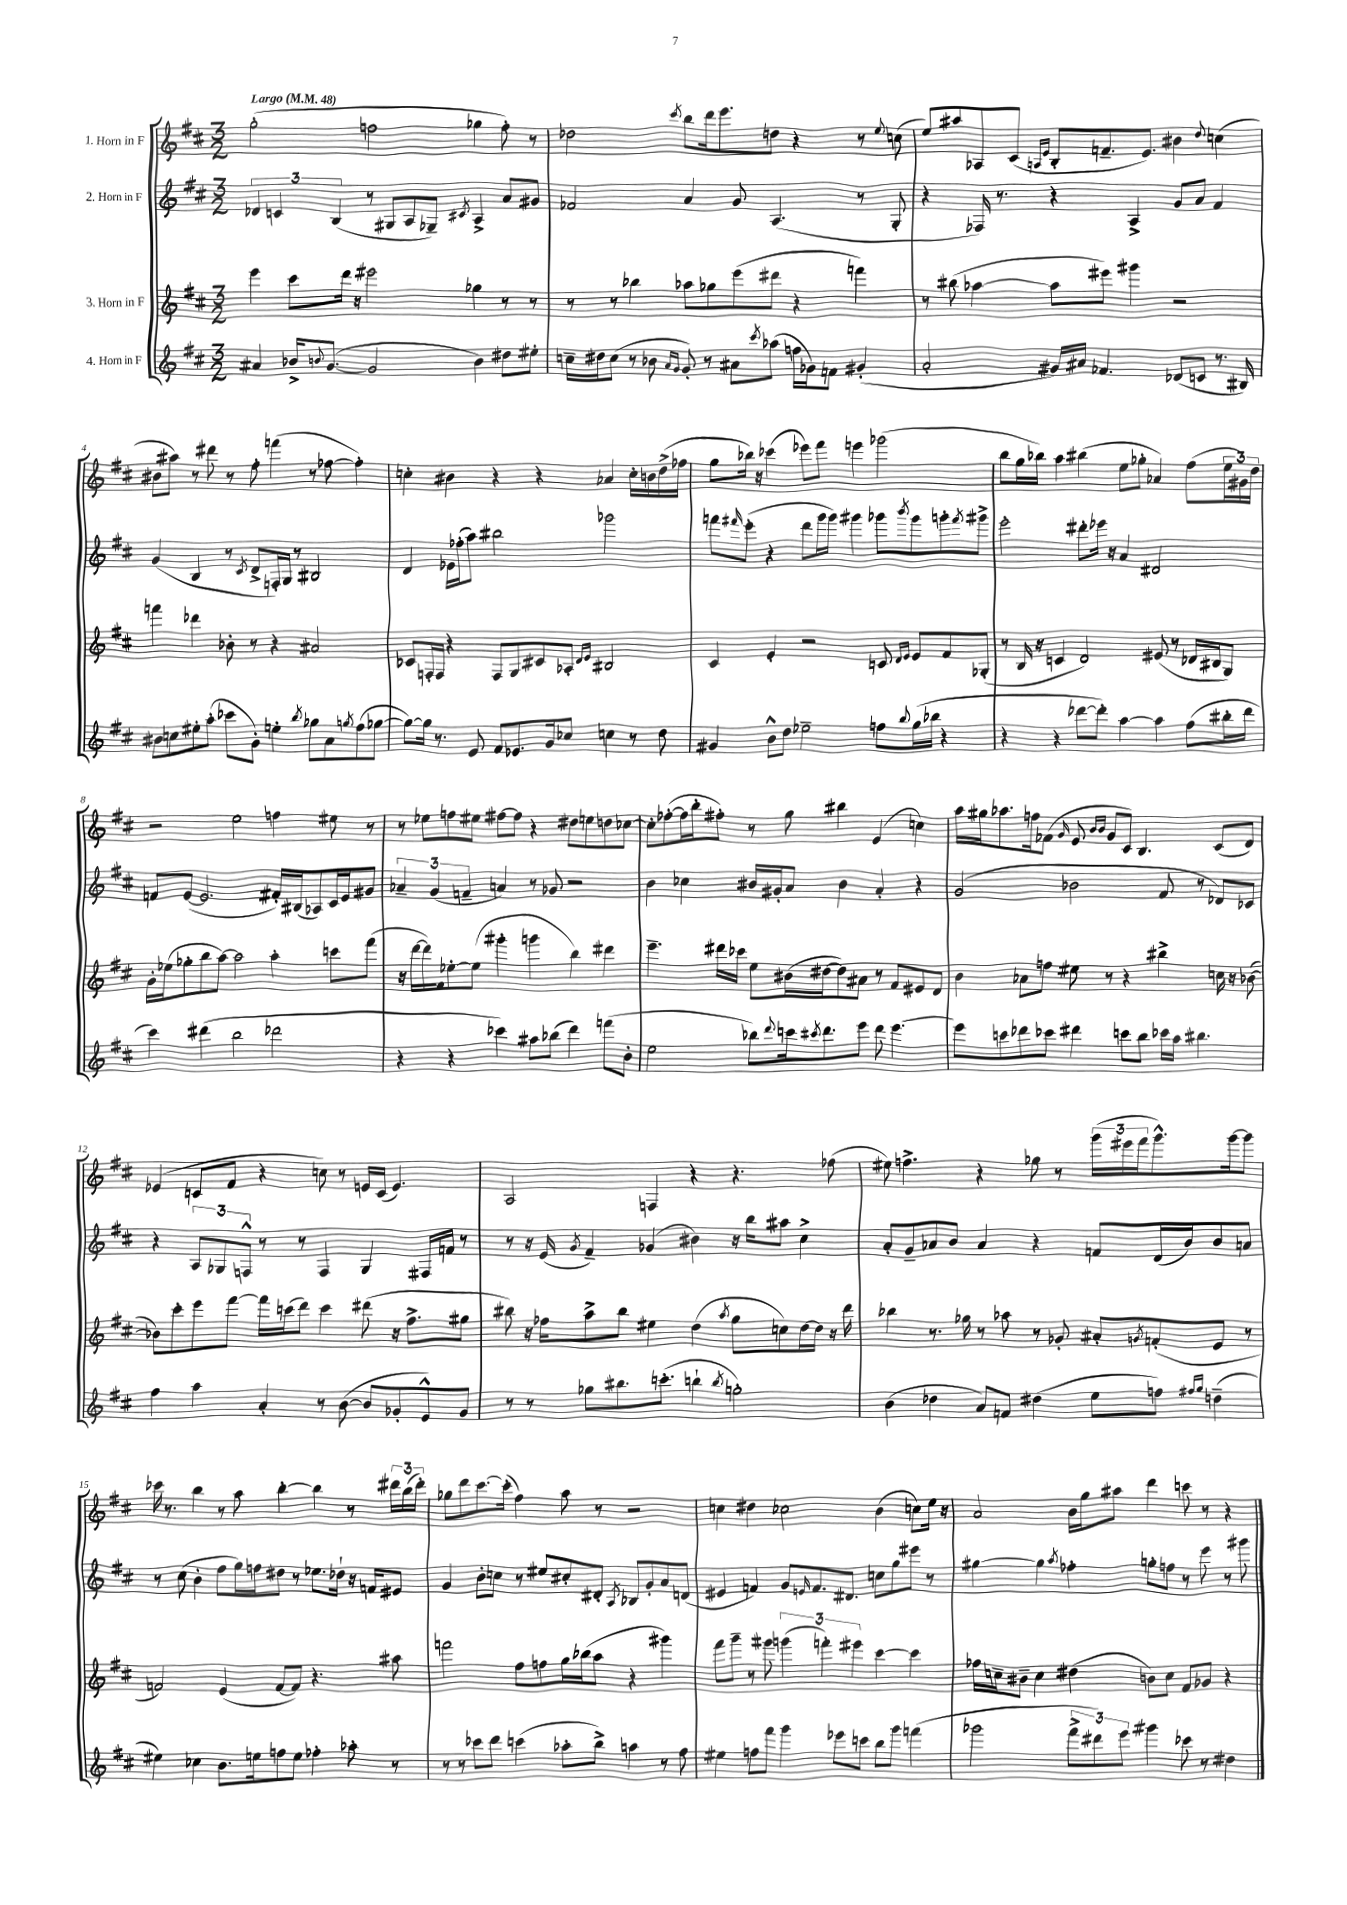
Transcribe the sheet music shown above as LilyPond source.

<<
\new StaffGroup <<
\new Staff = "s0" \with { instrumentName = "1. Horn in F" } {
    \clef treble \key d \major \numericTimeSignature \time 3/2 \tempo "Largo" 4 = 48
    g''2-.( f''2 ges''4 f''8-.) r8 |
    des''2 \acciaccatura { cis'''8 } b''8 d'''16 e'''8. d''8 r4 r8 \appoggiatura { e''8 } c''8( |
    e''8) ais''8 aes8 cis'8( \grace { a16 e'16 } b8-. f'8.-- e'8.) bis'4 \appoggiatura { d''8 } c''4( |
    bis'8 ais''8) r8 dis'''8 r8 fis''8-. f'''4( r8 fes''8~ fes''4-.) |
    c''4-. bis'4 r4 r4 aes'4 c''16-. b'16 d''16->( fes''16 |
    g''8 bes''16) r16 ces'''4( ees'''8) fis'''8 e'''4 ges'''2( |
    b''8 g''16 bes''16) a''4 bis''4( e''8 ges''8-. aes'4) fis''8( \tuplet 3/2 { e''16 gis'16) d''16 } |
    r2 e''2 f''4 eis''8 r8 |
    r8 ees''8 f''8 eis''8 fis''8~ fis''8 r4 dis''8 e''8 d''8 ces''8~ |
    ces''8-. fes''8~-.( fes''16 b''16-. fis''8-.) r8 g''8 bis''4 e'4( c''4) |
    a''16 gis''16 aes''8. f''16 fes'8( \grace { g'16 } e'8 \grace { b'16 b'16 } g'8 cis'8) b4. cis'8( d'8) |
    ees'4( c'8 fis'8 r4 c''8) r8 e'16 c'16( e'4.) |
    a2 f4 r4 r4. fes''8( |
    eis''8) f''4.-> r4 ges''8 r8 \tuplet 3/2 { g'''16( eis'''16 fis'''16 } g'''8.-^) g'''16~ g'''8 |
    ces'''16 r8. b''4 r8 a''8 b''4~-. b''4 r8 \tuplet 3/2 { dis'''16 b''16( dis'''16-.) } |
    ges''8 d'''8 cis'''8.~ cis'''16-.( fis''4) a''8 r8 r2 |
    c''4 dis''4 ces''2 b'4( c''8) e''16 r16 |
    a'2 b'16 g''16 ais''8 d'''4 c'''8 r8 r4 \bar "|." |
}
\new Staff = "s1" \with { instrumentName = "2. Horn in F" } {
    \clef treble \key d \major \numericTimeSignature \time 3/2
    \tuplet 3/2 { des'4 c'4 b4( } r8 gis8 a8 ges8--) \acciaccatura { cis'8 } a4-> a'8 gis'8 |
    fes'2 a'4 g'8 a4.( r8 g8-. |
    r4 fes16) r8. r4 a4-> g'8 a'8 fis'4 |
    g'4( b4 r8 \acciaccatura { cis'8 } d'8-> f16-.) g16 r8 bis2 |
    d'4 ees'16 fes''16-.( a''8) bis''2 ges'''2 |
    f'''8 \grace { fis'''16 } e'''8-.( r4 d'''8 g'''16 g'''16) gis'''4 ges'''8 \acciaccatura { b'''8 } ges'''8 g'''8-. \acciaccatura { fis'''8 } gis'''8-> |
    e'''2-. dis'''8-. ees'''16 r16 a'4 dis'2 |
    f'8 e'8~( e'2. fis'16-.) bis16( aes8) cis'16 e'16 gis'8 |
    \tuplet 3/2 { aes'4-- g'4( f'4-- } a'4) r8 ges'8 r2 |
    b'4 ces''4 bis'16 gis'16-. a'8 bis'4 a'4-. r4 |
    g'2( bes'2 fis'8 r8 des'8) ces'8 |
    r4 \tuplet 3/2 { a8 ges8 f8-^ } r8 r8 f4 ges4 fis16 f'16 r8 |
    r8 r16 e'16( \acciaccatura { g'8 } fis'4--) ges'4( bis'4) r16 b''16 ais''8 cis''4-> |
    a'8-. g'8-- aes'8 b'8 aes'4 r4 f'8 d'16( b'16) b'8 a'8 |
    r8 cis''8( b'4-. fis''8 g''16) f''16 dis''8 r8 ees''8. des''16-! r16 f'16 eis'8 |
    g'4 b'8-. c''8 r8 eis''8 cis''8-. dis'8-. \acciaccatura { a8 } bes8 g'8-. a'8 d'8( |
    eis'4 f'4) g'8 \grace { e'16 } f'8. dis'8. c''8 g''8 eis'''8 r8 |
    gis''4~ gis''4 \acciaccatura { a''8 } fes''4-. g''8-. f''8 r8 e'''8 r8 gis'''8 \bar "|." |
}
\new Staff = "s2" \with { instrumentName = "3. Horn in F" } {
    \clef treble \key d \major \numericTimeSignature \time 3/2
    e'''4 cis'''8 d'''16 r16 eis'''2 ges''4 r8 r8 |
    r8 r8 bes''4 aes''8 ges''8 e'''8( dis'''8 r4 f'''4) |
    r8 bis''8( aes''4~ aes''8 eis'''8) gis'''4 r2 |
    f'''4 des'''4 bes'8-. r8 r4 ais'2 |
    ces'8 f16-. f16 r4 f8 g8 cis'8 aes8-. \grace { d'16 e'16 } bis2 |
    cis'4 e'4-. r2 c'8 \grace { d'16 e'16 } e'8 fis'8 ges8-.( |
    r8 b16 r16 c'4 d'2) eis'8( r8 des'16 bis16 g8) |
    g'16-. ees''16( ges''8-. b''8 a''8~) a''2 a''4-. c'''8 fis'''8( |
    r16 d'''16~ d'''16) fis'16 ees''8~-. ees''8( gis'''4-. g'''4 b''4) dis'''4 |
    e'''4.-- dis'''16 ces'''16 e''8 bis'16( dis''16~ dis''8) ais'8 r8 fis'8 eis'8 d'8 |
    b'4 aes'8 f''8 eis''8 r8 r4 bis''4-> c''16 r16 bes'8~( |
    bes'8) cis'''8-. e'''8 fis'''8~ fis'''16 c'''16( d'''8) c'''4 dis'''8( r16 fis''8.-> gis''8 |
    bis''8) r16 fes''16 a''8-> bis''8 eis''4 d''4( \acciaccatura { a''8 } g''8 c''8) d''16~ d''16 r16 d'''16 |
    bes''4 r8. ges''16 r8 aes''8 r8 ges'8-. ais'8-. \acciaccatura { g'8 } f'8-.( e'8 r8 |
    f'2) e'4( f'8~ f'8) r4. ais''8 |
    f'''2 fis''8 f''8 g''16 bes''16( a''8 r4 gis'''4) |
    fis'''8 g'''8-- r8 gis'''8 \tuplet 3/2 { g'''4( f'''4-.) eis'''4 } cis'''4~ cis'''4 |
    fes''16 c''16-- bis'8-- c''4 dis''4( b'8) c''8 fis'8 ges'8 r4 \bar "|." |
}
\new Staff = "s3" \with { instrumentName = "4. Horn in F" } {
    \clef treble \key d \major \numericTimeSignature \time 3/2
    ais'4 bes'16-> \appoggiatura { b'8 } g'8.~( g'2 b'4) dis''8 eis''8-. |
    c''16-- dis''16 c''8( r8 bes'8 \grace { a'16 g'16 } g'8-.) r8 ais'8 \acciaccatura { cis'''8 } aes''8( f''16 ges'16) f'8 gis'4-.( |
    a'2-. gis'16) ais'16 fes'4. des'8( c'8 r8. bis16) |
    bis'8 c''8 eis''8-. a''8-.( ces'''8 g'8-.) e''4-. \acciaccatura { b''8 } ges''8 a'8 \acciaccatura { g''8 } fis''8( ges''8~ |
    ges''8~) ges''16 r8. e'8 fis'8 ees'8. g'16 ces''8 c''4 r8 d''8 |
    gis'4 b'8-^ d''8 ees''2-- f''8 \appoggiatura { b''8 } g''16( bes''16 r4 |
    r4 r4 des'''8~ des'''8-.) a''4~ a''4 fis''8( bis''16-. des'''16 |
    cis'''4) dis'''4( b''2 des'''2 |
    r4 r4 ces'''4) ais''8 bes''8( d'''4) f'''8( b'8-. |
    e''2 bes''8) \appoggiatura { d'''8 } c'''16 \acciaccatura { cis'''8 } d'''8. e'''8 d'''8 e'''4.~ |
    e'''8 c'''8 des'''8 ces'''8 dis'''4 c'''8 b''8 ces'''16 a''16 bis''4. |
    fis''4 a''4 a'4-. r8 b'8~( b'8 ges'8-. e'8-^) ges'8 |
    r8 r8 ges''8 bis''8. c'''8.-.( b''4-! \acciaccatura { b''8 } g''2-.) |
    b'4( des''4 a'8) f'8 dis''4( e''8 f''8) \grace { fis''16 g''16 } d''4--( |
    eis''4) ces''4 b'8. e''16 f''8 e''8 fes''4-. aes''8-. r8 |
    r8 r8 ces'''8 d'''8 c'''4( aes''8-. b''8->) a''4 r8 fis''8 |
    eis''4 f''8 fis'''8 g'''4 ees'''8 c'''8 b''8 g'''8 f'''4( |
    ges'''2 \tuplet 3/2 { fis'''8-> dis'''8) e'''8 } gis'''4 ces'''8 r8 dis''4 \bar "|." |
}
>>
>>
